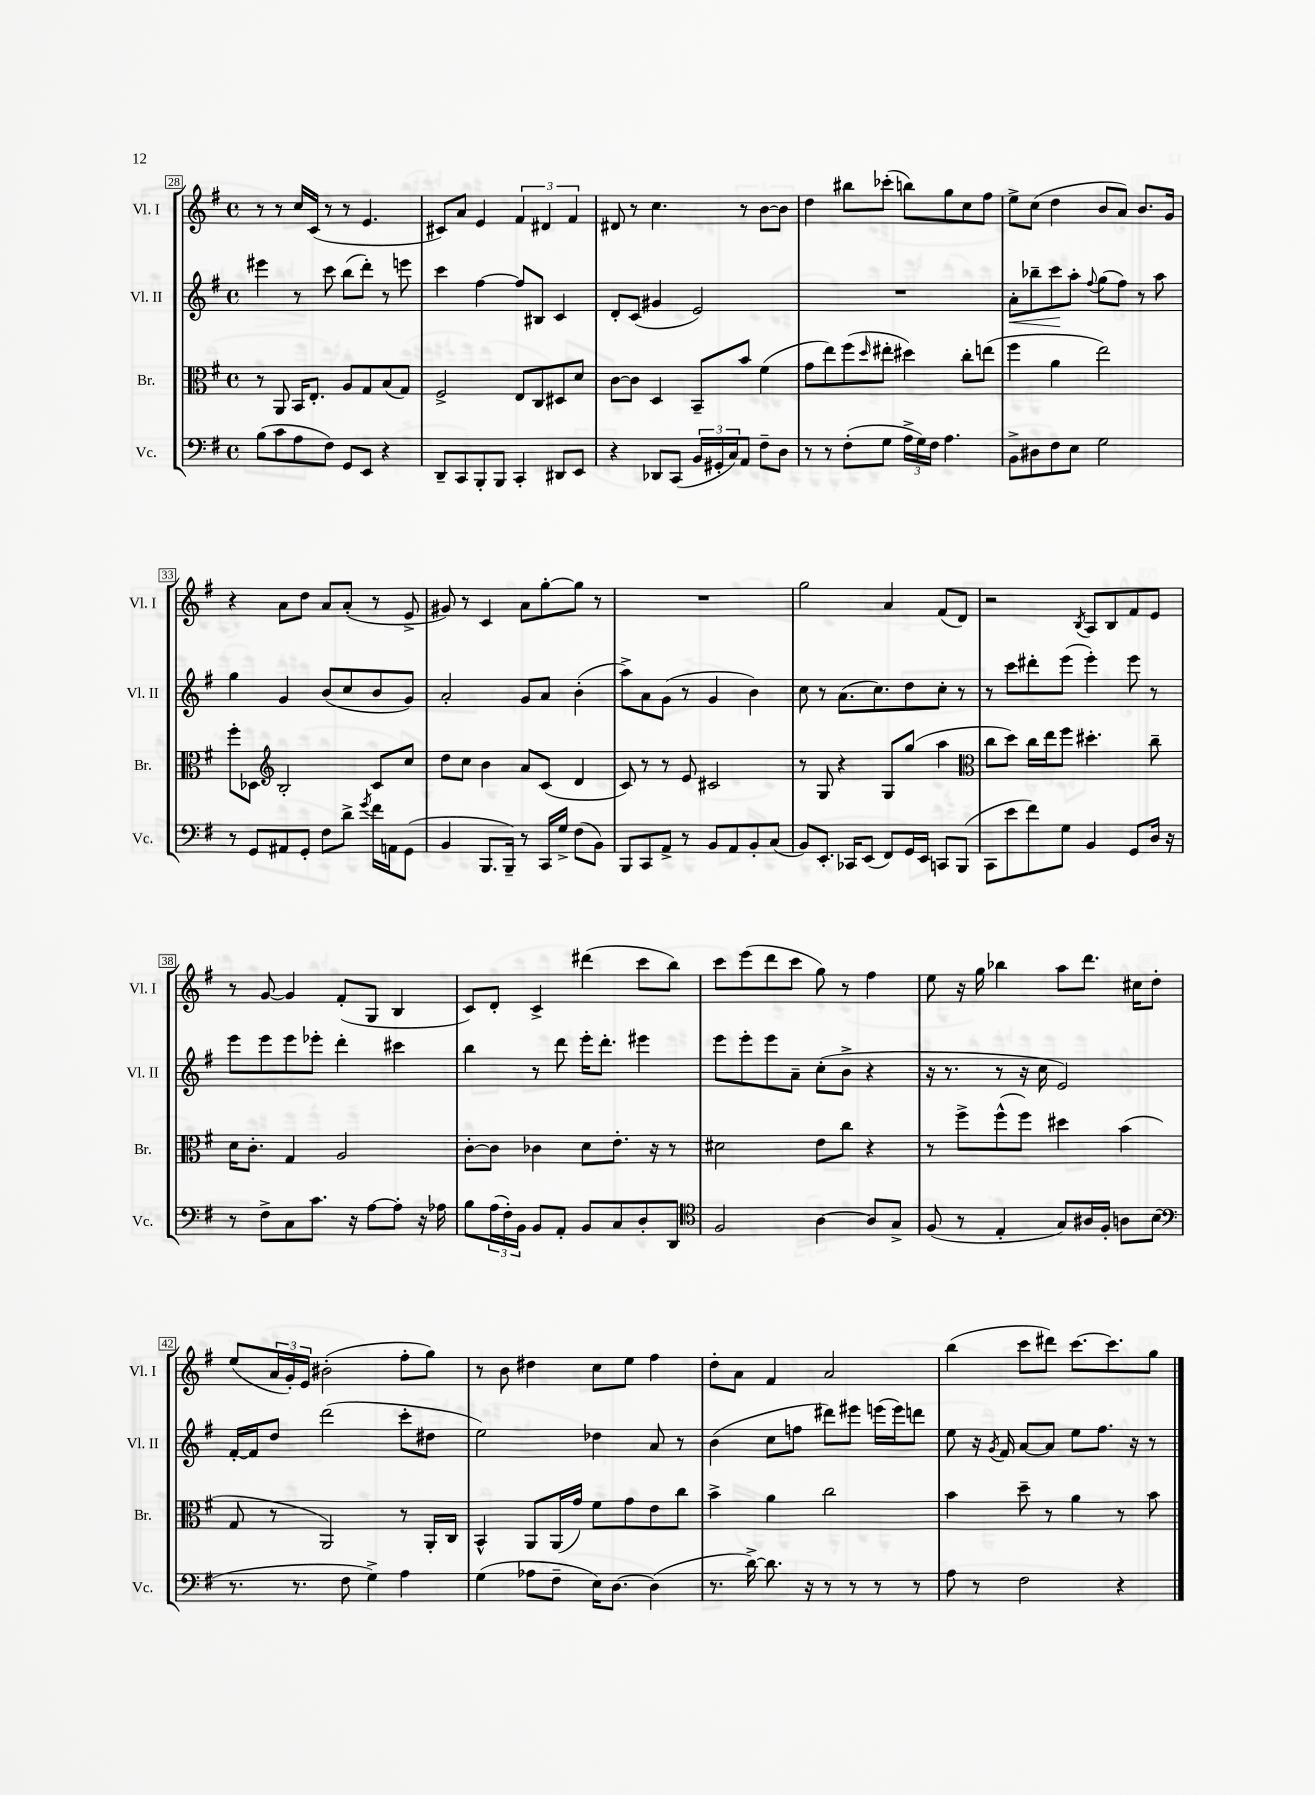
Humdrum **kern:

**kern	**kern	**kern	**kern
*staff4	*staff3	*staff2	*staff1
*clefF4	*clefC3	*clefG2	*clefG2
*k[f#]	*k[f#]	*k[f#]	*k[f#]
*M4/4	*M4/4	*M4/4	*M4/4
*met(c)	*met(c)	*met(c)	*met(c)
(8B	8r	4eee#	8r
8c	8AA	.	8r
8A	16BB	8r	16cc
.	8.E'	.	(16c
8F#)	.	8ccc	8r
8GG	8A	(8bb	8r
8EE	8G	8ddd')	4.e
4r	(8B	8r	.
.	8G)	8eee	.
=	=	=	=
8DD~	2F#^	4ccc	8c#)
8CC	.	.	8a
8BBB'	.	[4ff#	4e
8BBB	.	.	.
4CC'	8E	8ff#]	6f#
.	8C	8B#	.
.	.	.	6d#
8DD#	8D#	4c	.
.	.	.	6f#
8EE	8d	.	.
=	=	=	=
4r	[8c	8d'	8d#
.	8c]	(8c	8r
8DD-	4D	4g#	4.cc
(8CC	.	.	.
24BB	8BB~	2e)	.
24GG#'	.	.	.
24C)	.	.	.
8AA	8b	.	8r
8F#~	(4f#	.	[8b
8D	.	.	8b]
=	=	=	=
8r	8g	1r	4dd
8r	8ee)	.	.
(8F#'	(8ff#	.	8bb#
.	16qqdd	.	.
8G	8ee#'	.	(8ccc-'
24A^	4dd#)	.	8bb)
24G)	.	.	.
24F#	.	.	.
4.A	.	.	8gg
.	8cc'	.	8cc
.	(8ee	.	8ff#
=	=	=	=
8BB^	4ff#	8a'	8ee^
8D#	.	8bb-~	(8cc
8F#	4a	8ccc	4dd
8E	.	8aa'	.
.	.	8qqff#	.
2G	2ee)	(8gg	8b
.	.	8ff#)	8a)
.	.	8r	8.b
.	.	8aa	.
.	.	.	16g
=	=	=	=
8r	8ff#'	4gg	4r
8GG	8D-	.	.
*	*clefG2	*	*
8AA#	2B'	4g	8a
8GG'	.	.	8dd
8F#	.	(8b	8a
8d^	.	8cc	(8a'
8qg	.	.	.
16f#	8c	8b	8r
16AA	.	.	.
(8GG	8cc	8g)	8e^
=	=	=	=
4BB	8dd	2a'	8g#)
.	8cc	.	8r
8.BBB	4b	.	4c
16BBB~)	.	.	.
8r	8a	8g	8a
16CC	(8c	8a	[8gg'
16G^	.	.	.
(8F#	4d	(4b'	8gg]
8BB)	.	.	8r
=	=	=	=
8BBB	8c)	8aa^)	1r
8CC	8r	8a	.
8AA^	8r	(8g	.
8r	8e	8r	.
8BB	2c#	4g	.
8AA	.	.	.
8BB'	.	4b)	.
(8C	.	.	.
=	=	=	=
8BB)	8r	8cc	2gg
8.EE'	8G	8r	.
.	4r	(8.a	.
16CC-	.	.	.
(8EE	.	.	.
.	.	8.cc)	.
8FF#)	8G	.	4a
16GG	(8gg	8dd	.
16EE	.	.	.
8CC	4aa	8cc'	(8f#
(8BBB	.	8r	8d)
=	=	=	=
*	*clefC3	*	*
8CC	8cc	8r	2r
8e	8dd)	8ccc	.
8f#)	16cc	8ddd#'	.
.	16ee	.	.
8G	8ff#	(8eee	.
.	.	.	8qB
4BB	4.dd#'	4eee')	8A
.	.	.	8B
8GG	.	8eee	8f#
16D	8cc~	8r	8e
16r	.	.	.
=	=	=	=
8r	16d	8eee	8r
.	8.c'	.	.
8F#^	.	8eee	[8g
8C	4G	8eee	4g]
8.c	.	8eee-'	.
.	2A	4ddd'	(8f#'
16r	.	.	.
[8A	.	.	8G
8A']	.	4ccc#	4B
16r	.	.	.
16A-	.	.	.
=	=	=	=
8B	[8c'	4bb	8c)
(24A	8c]	.	8d'
24F#')	.	.	.
24BB	.	.	.
8BB	4c-	8r	4c^
8AA'	.	8ddd	.
8BB	8d	16eee'	(4ddd#
.	.	8.ddd'	.
8C	8.e'	.	.
8D'	.	4eee#	8ccc
.	16r	.	.
8DD	8r	.	8bb)
=	=	=	=
*clefC4	*	*	*
2F#	2d#	8eee	8ccc
.	.	8eee'	(8eee
.	.	8eee	8ddd
.	.	8a~	8ccc
[4A	8e	(8cc'	8gg)
.	8cc	8b^	8r
8A]	4r	4r	4ff#
8G^	.	.	.
=	=	=	=
(8F#	8r	16r	8ee
.	.	8.r	.
8r	8ff#^	.	16r
.	.	.	16gg
4E'	(8ff#^^	8r	4bb-
.	8ff#)	16r	.
.	.	16cc	.
8G)	4dd#	2e)	8aa
16A#	.	.	8.ddd
16F#'	.	.	.
8A	(4b	.	.
.	.	.	16cc#
(8B	.	.	8dd'
=	=	=	=
*clefF4	*	*	*
8.r	8G	[16f#'	(8ee
.	.	16f#]	.
.	8r	8dd	24a
.	.	.	24g')
8.r	.	.	.
.	.	.	24e
.	2AA)	(2ddd	(2b#'
8F#	.	.	.
4G^)	.	.	.
4A	8r	8ccc'	8ff#'
.	16AA'	8dd#	8gg)
.	16C	.	.
=	=	=	=
(4G	4BB^^	2ee)	8r
.	.	.	8b
8A-	8AA	.	4dd#
8F#~	(16AA	.	.
.	16g)	.	.
16E)	8f#	4dd-	8cc
[8.D	.	.	.
.	8g	.	8ee
(4D]	8e	8a	4ff#
.	8cc	8r	.
=	=	=	=
8.r	4b^	(4b	8dd'
.	.	.	8a
[16d^)	.	.	.
8.d]	4a	8cc	4f#
.	.	8ff	.
16r	.	.	.
8r	2cc	8ddd#)	2a
8r	.	8eee#	.
8r	.	(16eee	.
.	.	16eee)	.
8r	.	8ddd	.
=	=	=	=
8A	4b	8ee	(4bb
8r	.	16r	.
.	.	8qg	.
.	.	16f#	.
2F#	8dd~	[8a	8ccc
.	8r	8a]	8ddd#)
.	4a	8ee	[8.ccc
.	.	8.ff#	.
.	.	.	8.ccc]
4r	8r	.	.
.	.	16r	.
.	8b	8r	8gg
==	==	==	==
*-	*-	*-	*-
